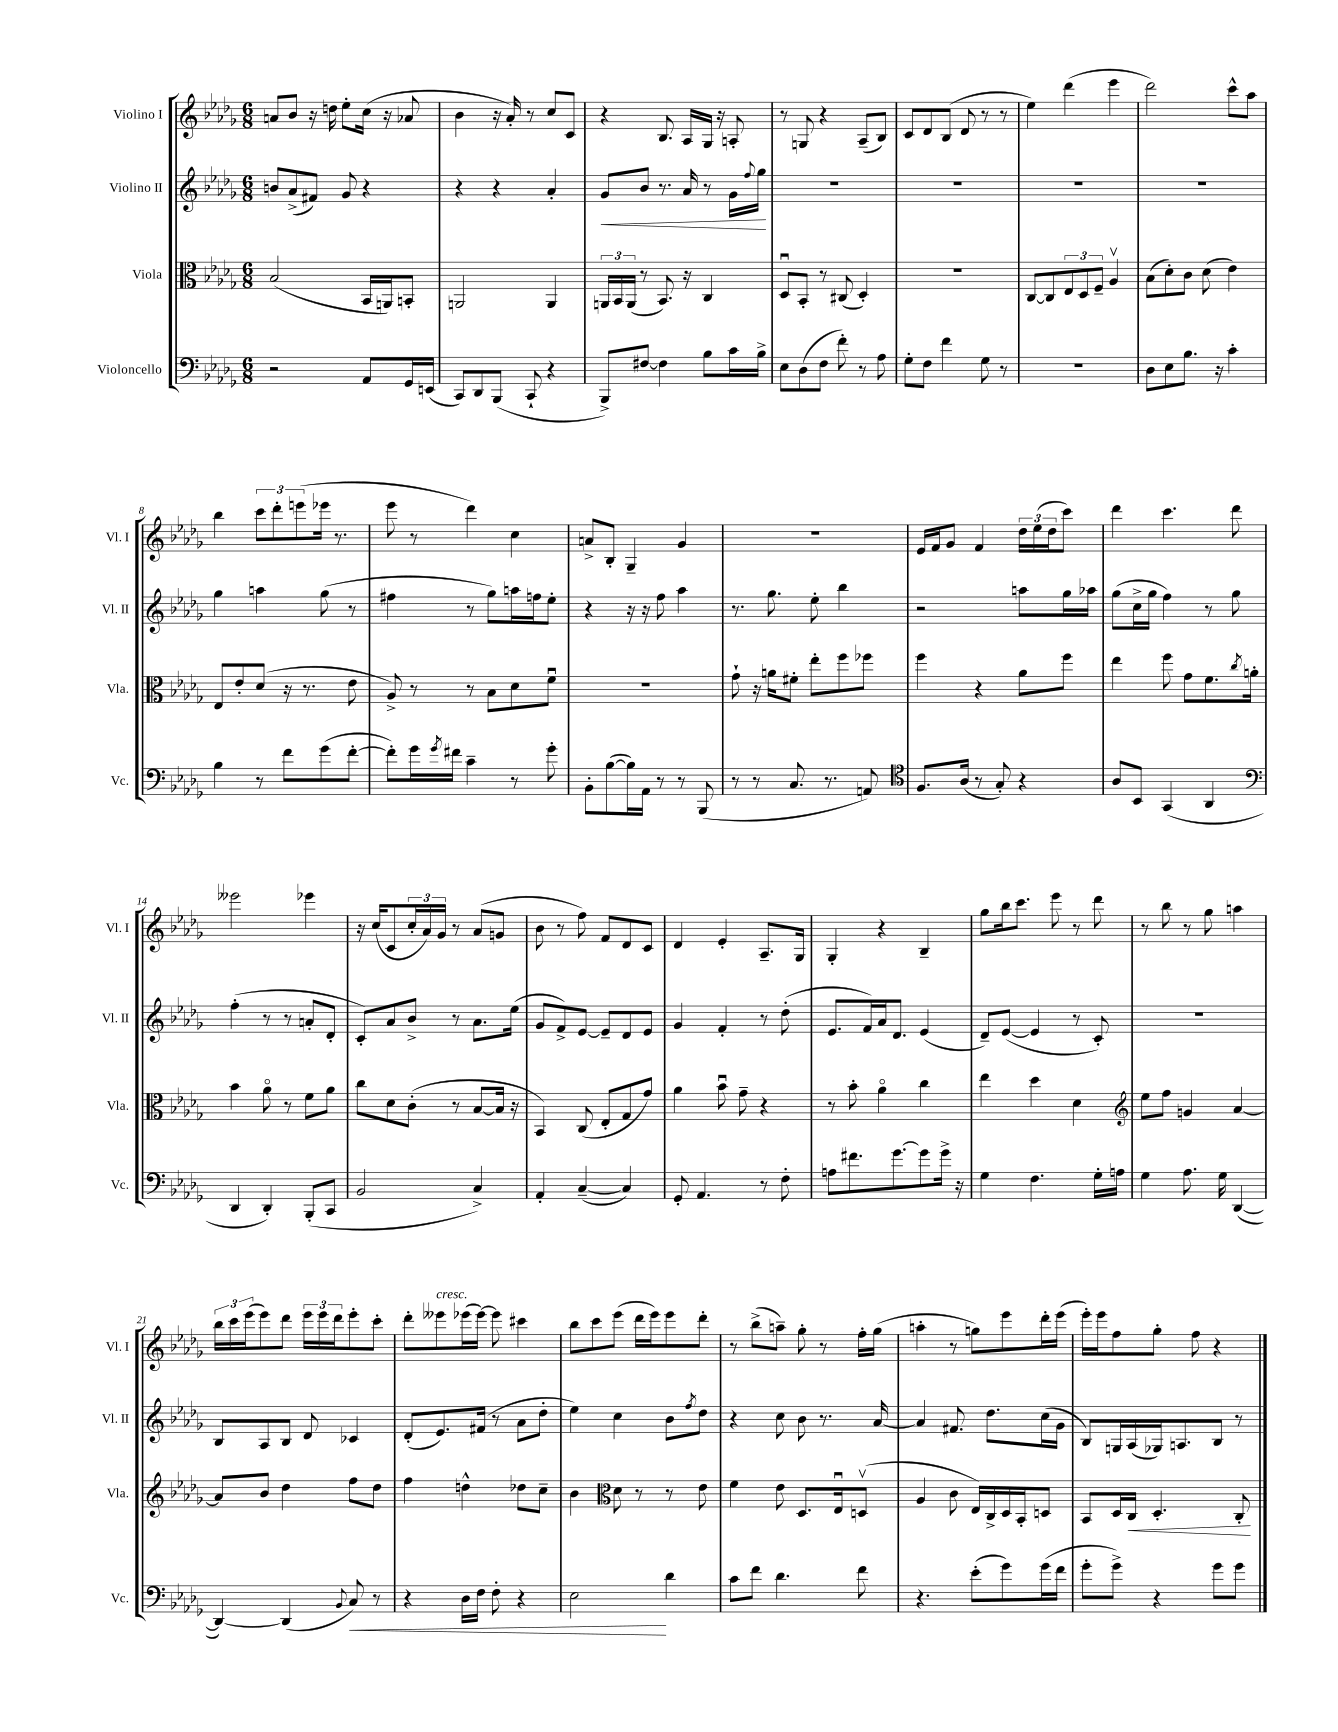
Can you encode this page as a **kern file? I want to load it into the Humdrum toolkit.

**kern	**kern	**kern	**kern
*staff4	*staff3	*staff2	*staff1
*clefF4	*clefC3	*clefG2	*clefG2
*k[b-e-a-d-g-]	*k[b-e-a-d-g-]	*k[b-e-a-d-g-]	*k[b-e-a-d-g-]
*M6/8	*M6/8	*M6/8	*M6/8
2r	(2B-/	8b/L	8a/L
.	.	(8a-^/	8b-/J
.	.	8f#/J)	16r
.	.	.	16dd\
.	.	8g-/	8ee-'\L
8AA-/L	16BB-/LL	4r	(16cc\Jk
.	16AA/J)	.	16r
16GG-/L	8BB'/J	.	8a-/
(16EE/JJ	.	.	.
=	=	=	=
8CC/L)	2AA/	4r	4b-\
8DD-/	.	.	.
(8BBB-/J	.	4r	16r
.	.	.	16a-'/)
8CC`/	.	.	8r
4r	4AA/	4a-'/	8cc/L
.	.	.	8c/J
=	=	=	=
8BBB-^/L)	24AA/LL	8g-/L	4r
.	24BB-/	.	.
.	(24AA/JJ	.	.
[8F#/J	8r	8b-/J	.
4F#\]	8.BB-/)	8.r	8.B-/
.	16r	16a-/	16A-/LL
8B-\L	4C/	8r	16G-/JJ
.	.	.	16r
16c\L	.	16g-\LL	8A'/
.	.	8qqff/	.
16B-^\JJ	.	16gg-\JJ	.
=	=	=	=
8E-\L	8D-u/L	2.r	8r
(8D-\	8BB-'/J	.	8G/
8F\J	8r	.	4r
8f'\)	(8C#/	.	.
8r	4D-'/)	.	(8A-~/L
8A-\	.	.	8B-/J)
=	=	=	=
8G-'\L	2.r	2.r	8c/L
8F\J	.	.	8d-/
4f\	.	.	(8B-/J
.	.	.	8d-/
8G-\	.	.	8r
8r	.	.	8r
=	=	=	=
2.r	[8C/L	2.r	4ee-\)
.	8C/]	.	.
.	12E-/	.	(4ddd-\
.	12D-/	.	.
.	12F~/J	.	.
.	4A-v/	.	4eee-\
=	=	=	=
8D-\L	(8B-\L	2.r	2ddd-\)
8E-\	8d-'\)	.	.
8.B-\J	8c\J	.	.
.	(8d-\	.	.
16r	.	.	.
4c'\	4e-\)	.	8ccc^^\L
.	.	.	8aa-\J
=	=	=	=
4B-\	8E-/L	4gg-\	4bb-\
.	8e-'/	.	.
8r	(8d-/J	4aa\	12ccc\L
.	.	.	12ddd-'\
8f\L	16r	.	.
.	.	.	(12eee\
.	8.r	.	.
(8g-\	.	(8gg-\	16eee-\Jk
.	.	.	8.r
[8f'\J	8e-\	8r	.
=	=	=	=
8f'\]L)	8A-^/)	4ff#\	8eee-\
16g-\L	8r	.	8r
8qg-/	.	.	.
16f#\JJ	.	.	.
4c~\	8r	8r	4ddd-\)
.	8B-\L	8gg-\L)	.
8r	8d-\	16aa\L	4cc\
.	.	16ff\J	.
8g-'\	8fu\J	8ee-'\J	.
=	=	=	=
8BB-'\L	2.r	4r	8a^/L
([8B-\	.	.	8B-'/J
16B-\]L)	.	16r	4G-~/
16AA-\JJ	.	16r	.
8r	.	8ff\	.
8r	.	4aa-\	4g-/
(8BBB-/	.	.	.
=	=	=	=
8r	8g-`\	8.r	2.r
8r	16r	.	.
.	16a\LK	8.gg-\	.
8.C/	8f#'\J	.	.
.	8ee-'\L	8ee-'\	.
8.r	.	.	.
.	8ff\	4bb-\	.
8AA/)	8ff-\J	.	.
=	=	=	=
*clefC4	*	*	*
8.F/L	4ff\	2r	16e-/LL
.	.	.	16f/J
.	.	.	8g-/J
(16A-/Jk	.	.	.
8r	4r	.	4f/
8G-'/)	.	.	.
4r	8a-\L	8aa\L	24dd-\LL
.	.	.	(24ee-\
.	.	.	24dd-\J
.	8ff\J	16gg-\L	8ccc\J)
.	.	16aa-\JJ	.
=	=	=	=
8A-/L	4ee-\	(8gg-\L	4ddd-\
8BB-/J	.	16cc^\L	.
.	.	16gg-\JJ	.
(4GG-/	8ff\	4ff\)	4.ccc\
.	8g-\L	.	.
4AA-/	8.f\	8r	.
.	.	8gg-\	8ddd-\
.	8qcc/	.	.
.	16a'\Jk	.	.
=	=	=	=
*clefF4	*	*	*
4DD-/	4b-\	(4ff'\	2eee--\
4DD-'/)	8a-o\	8r	.
.	8r	8r	.
(8BBB-'/L	8f\L	8a'/L	4eee-\
8CC/J	8a-\J	8d-'/J	.
=	=	=	=
2BB-/	8cc\L	8c'/L)	16r
.	.	.	(16cc/LK
.	8d-\	8a-/	8c/
.	(8c'\J	8b-^/J	24cc'/L
.	.	.	24a-/)
.	.	.	24g-/JJ
.	8r	8r	8r
4C^/)	[8B-/L	8.a-\L	(8a-/L
.	16B-/]Jk	.	8g/J
.	16r	(16ee-\Jk	.
=	=	=	=
4AA-'/	4BB-/)	8g-/L	8b-\
.	.	8f^/)	8r
([4C~/	(8C/	[8e-/J	8ff\)
.	8E-'/L	8e-~/]L	8f/L
4C/])	8G-/	8d-/	8d-/
.	8g-/J)	8e-/J	8c/J
=	=	=	=
8GG-'/	4a-\	4g-/	4d-/
4.AA-/	.	.	.
.	8b-u\	4f'/	4e-'/
.	8g-~\	.	.
8r	4r	8r	8.A-~/L
8F'\	.	(8dd-'\	.
.	.	.	16G-/Jk
=	=	=	=
8A\L	8r	8.e-/L	4G-'/
8.f#\	8b-'\	.	.
.	.	16f/L)	.
.	4a-o\	16a-/J	4r
[8.g-\	.	8.d-/J	.
8g-\]	4cc\	(4e-/	4B-~/
16g-^\Jk	.	.	.
16r	.	.	.
=	=	=	=
4G-\	4ee-\	8d-~/L)	8gg-\L
.	.	([8e-/J	16bb-\k
.	.	.	8.ccc\J
4.F\	4dd-\	4e-/]	.
.	.	.	8eee-\
.	4d-\	8r	8r
16G-'\LL	.	8c'/)	8ddd-\
16A\JJ	.	.	.
=	=	=	=
*	*clefG2	*	*
4G-\	8ee-\L	2.r	8r
.	8ff\J	.	8bb-\
8.A-\	4g/	.	8r
.	.	.	8gg-\
16G-\	.	.	.
([4DD-/	[4a-/	.	4aa\
=	=	=	=
4DD-/_)	8a-/]L	8B-/L	24bb-\LL
.	.	.	24ccc\
.	.	.	(24eee-\J
.	8b-/J	8A-/	8eee-\)
(4DD-/]	4dd-\	8B-/J	8ddd-\J
.	.	8d-/	24eee-\LL
.	.	.	24eee-\
.	.	.	24ddd-\J
8qqBB-/	.	.	.
8C/)	8ff\L	4c-/	8eee-'\
8r	8dd-\J	.	8ccc'\J
=	=	=	=
4r	4ff\	(8d-'/L	8ddd-'\L
.	.	8.e-/)	8eee--\
16D-\LL	4dd^^\	.	(16eee-\L
16F\JJ	.	(16f#/Jk	[16eee-\JJ)
8F'\	.	8r	8eee-\]
4r	8dd-\L	8a-\L	4ccc#\
.	8cc~\J	8dd-'\J	.
=	=	=	=
2E-\	4b-\	4ee-\)	8bb-\L
.	.	.	8ccc\
*	*clefC3	*	*
.	8d-\	4cc\	(8eee-\J
.	8r	.	16ddd-\LL
.	.	.	16eee-\J)
4d-\	8r	8b-\L	8eee-\
.	.	8qff/	.
.	8e-\	8dd-\J	8ddd-'\J
=	=	=	=
8c\L	4f\	4r	8r
8f\J	.	.	(8bb-^\L
4.d-\	8e-\	8cc\	8aa~\J)
.	8.D-/L	8b-\	8gg-'\
.	.	8.r	8r
.	16E-u/k	.	.
8f\	(8Dv/J	.	16ff'\LL
.	.	[16a-/	(16gg-\JJ
=	=	=	=
4.r	4A-/	4a-/]	4aa'\
.	8c\	8.f#/	8r
(8e-'\L	16E-/LL)	.	8gg\L)
.	16C^/	8.dd-\L	.
8g-\)	16D-/	.	8eee-\
.	16BB-'/J	.	.
(16g-\L	8D/J	(16cc\L	16ddd-'\L
16f\JJ	.	16g-\JJ	(16eee-\JJ
=	=	=	=
8g-'\L	8BB-/L	8B-/L)	16eee-'\LL)
.	.	.	16eee-\J
8g-^\J)	16D-/L	16G/L	8ff\
.	16C/JJ	(16A-/	.
4r	4.D-'/	16G-/J)	8gg-'\J
.	.	8.A/	.
.	.	.	8ff\
8g-\L	.	8B-/J	4r
8g-\J	8C'/	8r	.
==	==	==	==
*-	*-	*-	*-
